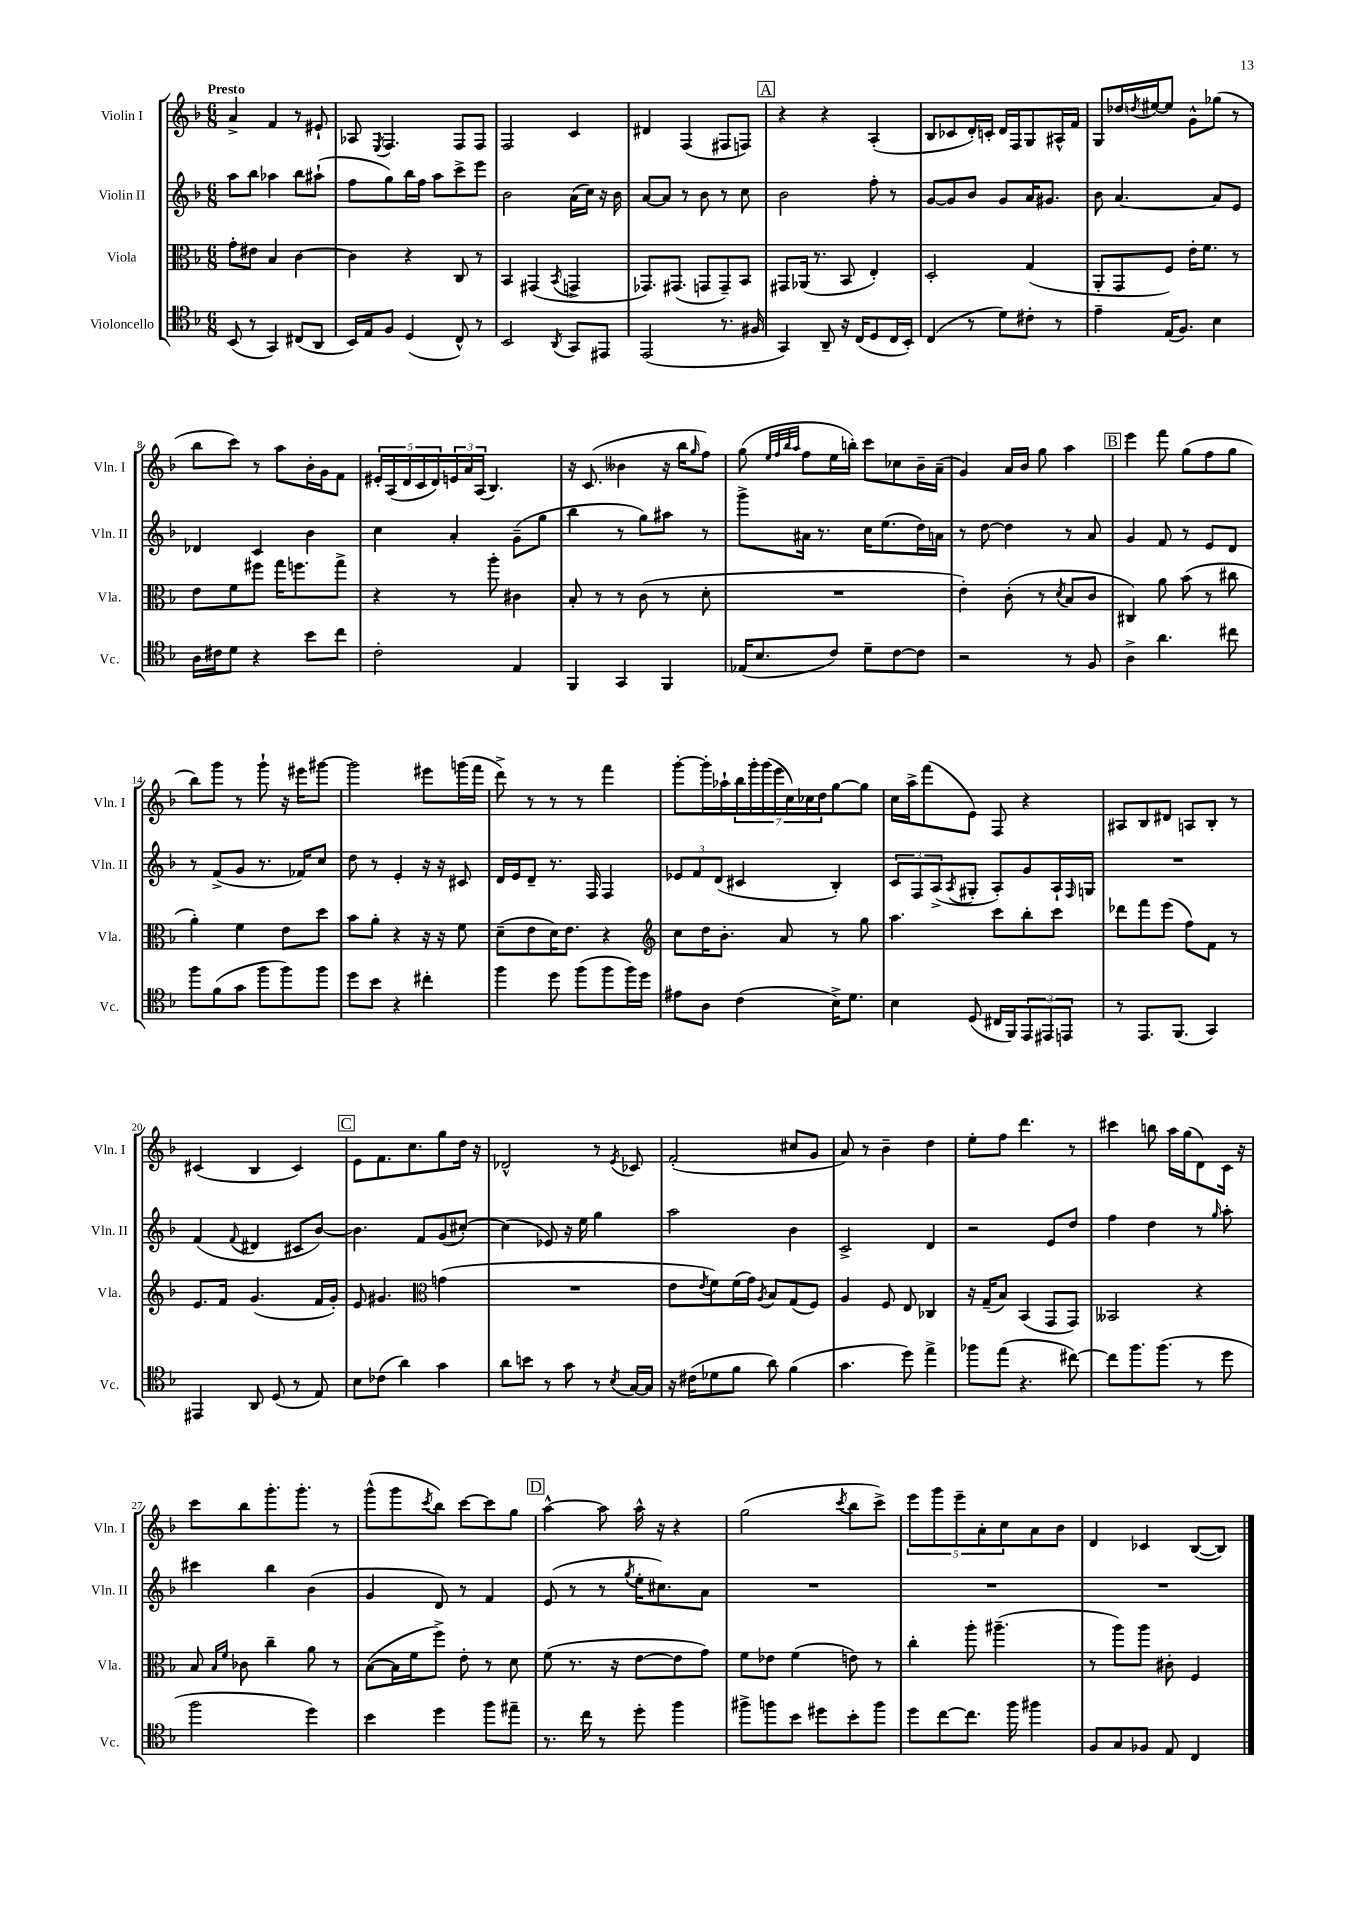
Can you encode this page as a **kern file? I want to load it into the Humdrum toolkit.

**kern	**kern	**kern	**kern
*part4	*part3	*part2	*part1
*staff4	*staff3	*staff2	*staff1
*I"Violoncello	*I"Viola	*I"Violin II	*I"Violin I
*I'Vc.	*I'Vla.	*I'Vln. II	*I'Vln. I
*clefC4	*clefC3	*clefG2	*clefG2
*k[b-]	*k[b-]	*k[b-]	*k[b-]
*M6/8	*M6/8	*M6/8	*M6/8
=1	=1	=1	=1
!	!	!	!LO:TX:a:B:t=Presto
(8BB-/	8g'\L	8aa\L	4a^/
8r	8e#X\J	8bb-\J	.
4GG/)	4B-/	4aa-X\	4f/
(8C#X/L	[4c\	8bb-\L	8r
8AA/J	.	(8aa#X`\J	8e#X`/
=2	=2	=2	=2
16BB-/LL)	4c\]	8ff\L	8A-X/
16E/J	.	.	.
.	.	.	8qE/
8F/J	.	8gg\)	4.F/
(4D/	4r	16bb-\L	.
.	.	16ff\JJ	.
.	.	8aa\L	.
8C^^/)	8C/	8ccc^\	8F/L
8r	8r	8eee\J	8F/J
=3	=3	=3	=3
2BB-/	4BB-/	2b-\	2F/
.	(4GG#X/	.	.
8qAA/	8qBB-/	.	.
8GG/L	4GGn^/	(16a\LL	4c/
.	.	16cc\JJ)	.
8EE#X/J	.	16r	.
.	.	16b-\	.
=4	=4	=4	=4
(2EE/	8.GG-X/L)	[8a/L	4d#X/
.	.	8a/J]	.
.	(8.GG#X/J	.	.
.	.	8r	(4F/
.	8GGn/L	8b-\	.
8.r	8GG~/)	8r	8F#X/L
.	8BB-/J	8cc\	8Fn/J)
16F#X/	.	.	.
!!LO:REH:place=s1:t=A
=5	=5	=5	=5
4GG/)	8GG#X/L	2b-\	4r
.	(16AA-X/Jk	.	.
.	8.r	.	.
8AA~/	.	.	4r
16r	8BB-/	.	.
(16C/KL	.	.	.
8D/	4E'/)	8ff'\	(4A'/
16C/L	.	8r	.
16BB-'/JJ)	.	.	.
=6	=6	=6	=6
(4C/	2D'/	[8g/L	8B-/L
.	.	8g/]	8c-X/
8r	.	8b-/J	16d'/L)
.	.	.	16cn'/JJ
8d\L)	.	8g/L	16d/LL
.	.	.	16F/J
8c#X'\J	(4G/	16a/K	8G/
.	.	8.g#X/J	.
8r	.	.	16A#X^^/L
.	.	.	16f/JJ
=7	=7	=7	=7
4e~\	8AA'/L	8b-\	8G/L
.	8GG/	[4.a/	16dd-X/L
.	.	.	8qddn/
.	.	.	[16ee#X/J
(16E/KL	8F/J)	.	8ee#/J]
8.F/J)	.	.	.
.	16e'\KL	.	8g^^\L
.	8.f\J	.	.
4B-\	.	8a/L]	(8gg-X\J
.	8r	8e/J	8r
!!LO:LB:g=z
=8	=8	=8	=8
16A\LL	8e\L	4d-X/	8bb-\L
16c#X\J	.	.	.
8d\J	8f\	.	8ccc\J)
4r	8ff#X\J	4c/	8r
.	16gg\KL	.	8aa\L
.	8.ffn\	.	.
8b-\L	.	4b-\	16b-'\L
.	.	.	16g\J
8cc\J	8gg^\J	.	8f\J
=9	=9	=9	=9
2c'\	4r	4cc\	20e#X'/LL
.	.	.	(20A/
.	.	.	20d/
.	.	.	20c/
.	.	.	20d/)
.	8r	4a'/	24en/
.	.	.	24a/
.	.	.	(24A/JJ
.	8aa'\	.	4.B-/)
4E/	4c#X\	(8g~\L	.
.	.	8gg\J	.
=10	=10	=10	=10
4FF/	8B-'/	4bb-\	16r
.	.	.	(8.c/
.	8r	.	.
4GG/	8r	8r	4b--X\
.	(8c\	8gg\L)	.
4FF/	8r	8aa#X\J	16r
.	.	.	16bb-\KL
.	.	.	16qqgg/
.	8d'\	8r	8ff\J)
=11	=11	=11	=11
(16E-X/KL	2.r	8ggg^\L	(8gg\
8.B-/	.	.	.
.	.	.	32qqee/LLL
.	.	.	32qqff/
.	.	.	32qqbb-/
.	.	.	32qqaa/JJJ
.	.	16a#X\Jk	8ff\L
.	.	8.r	.
8c/J)	.	.	16ee\L
.	.	.	16bbn'\JJ)
8d~\L	.	16cc\KL	8ccc\L
.	.	(8.ee\	.
[8c\	.	.	8cc-X\
8c\J]	.	16dd\L)	16b-~\L
.	.	16an\JJ	(16a~\JJ
=12	=12	=12	=12
2r	4e'\)	8r	4g/)
.	.	[8dd\	.
.	(8c'\	4dd\]	16a/LL
.	.	.	16b-/JJ
.	8r	.	8gg\
.	8qd/	.	.
8r	8B-/L	8r	4aa\
8F/	8c/J	8a/	.
!!LO:REH:place=s1:t=B
=13	=13	=13	=13
4A^\	4C#X/)	4g/	4eee\
4.a\	8a\	8f/	8fff\
.	(8b-\	8r	(8gg\L
.	8r	8e/L	8ff\
8cc#X\	8cc#X\	8d/J	8gg\J
!!LO:LB:g=z
=14	=14	=14	=14
8ff\L	4a'\)	8r	8bb-\L)
(8f\	.	(8f^/L	8ggg\J
8g\J	4f\	8g/J	8r
8ff\L	.	8.r	8ggg`\
8ff\)	8e\L	.	16r
.	.	16f-X/KL)	16eee#X\KL
8ff\J	8dd\J	8cc/J	[8ggg#X\J
=15	=15	=15	=15
8dd\L	8b-\L	8dd\	2ggg#\]
8b-\J	8a'\J	8r	.
4r	4r	4e'/	.
4cc#X'\	16r	16r	8eee#X\L
.	16r	16r	.
.	8f\	8c#X/	(16gggn\L
.	.	.	16fff\JJ
=16	=16	=16	=16
4ff\	(8d~\L	16d/LL	8ddd^\)
.	.	16e/J	.
.	8e\	8d~/J	8r
8dd\	16d\K)	8.r	8r
.	8.e\J	.	.
(8ff\L	.	.	8r
.	.	16F/	.
8ff\	4r	4F/	4fff\
16ff\L)	.	.	.
16dd\JJ	.	.	.
=17	=17	=17	=17
*	*clefG2	*	*
8e#X\L	8cc\L	12e-X/L	[8ggg'\L
.	.	12f/	.
8A\J	16dd\K	.	16ggg'\L]
.	.	(12d/J	.
.	8.b-'\J	.	16aa-X`\
(4c\	.	4c#X/	28bb-\
.	.	.	28ggg'\
.	.	.	(28ggg\
.	.	.	28eee\
.	8a/	.	.
.	.	.	28cc\)
.	.	.	28cc-X\
.	.	.	28dd\J
16B-^\KL)	8r	4B-'/)	[8gg\
8.d\J	.	.	.
.	8gg\	.	8gg\J]
=18	=18	=18	=18
4B-\	4.aa\	12c/L	16cc\LL
.	.	.	16aa^\J
.	.	12F/	.
.	.	.	(8fff\
.	.	(12A^/	.
.	.	8qA/	.
(8D/	.	8G#X'/J	8e\J)
16C#X/LL	8ccc\L	8A'/L)	8F/
16FF/J)	.	.	.
12EE/	8bb-'\	8g/	4r
12EE#X/	.	.	.
.	8ccc\J	16A`/L	.
12EEn/J	.	.	.
.	.	16qqF/	.
.	.	16Gn/JJ	.
=19	=19	=19	=19
8r	8ddd-X\L	2.r	8A#X/L
8.EE/L	8fff\	.	8B-/
.	(8eee\J	.	8d#X/J
(8.FF/J	.	.	.
.	8ff\L)	.	8An/L
4GG/)	8f\J	.	8B-'/J
.	8r	.	8r
!!LO:LB:g=z
=20	=20	=20	=20
4EE#X/	8.e/L	(4f/	(4c#X/
.	16f/Jk	.	.
.	.	8qqf/	.
8AA/	(4.g/	4d#X/	4B-/
(8D/	.	.	.
8r	.	8c#X/L	4c#/)
8E/)	16f/LL	[8b-/J)	.
.	16g'/JJ)	.	.
!!LO:REH:place=s1:t=C
=21	=21	=21	=21
8B-\L	8e/	4.b-\]	8e\L
(8c-X\J	4.g#X/	.	8.f\
4a\)	.	.	.
.	.	.	8.cc\
.	.	8f/L	.
*	*clefC3	*	*
4g\	(4gn\	(8g/	8gg\
.	.	[8cc#X'/J)	16dd\Jk
.	.	.	16r
=22	=22	=22	=22
8a\L	2.r	(4cc#\]	2d-X^^/
8bn\J	.	.	.
8r	.	8e-X/)	.
8g\	.	16r	.
.	.	16ee\	.
8r	.	4gg\	8r
8qB-/	.	.	8qe/
[16G/LL	.	.	8c-X/
16G/JJ]	.	.	.
=23	=23	=23	=23
16r	8e\L	2aa\	(2f'/
(16c#X\KL	.	.	.
.	8qe/	.	.
8d-X\	8f\)	.	.
8f\J	(16f\L	.	.
.	16g\JJ)	.	.
.	8qA/	.	.
8a\)	8B-/L	.	.
(4f\	(8G/	4b-\	8cc#X/L
.	8F/J)	.	8g/J
=24	=24	=24	=24
4.g\	4A/	2c^/	8a/)
.	.	.	8r
.	8F/	.	4b-~\
8dd\)	8E/	.	.
4ee^\	4C-X/	4d/	4dd\
=25	=25	=25	=25
8ff-X\L	16r	2r	8ee'\L
.	(16G~/KL	.	.
(8ee\J	8B-/J)	.	8ff\J
4.r	(4BB-/	.	4.ddd\
.	8GG/L	8e/L	.
[8cc#X\)	8GG/J)	8dd/J	8r
=26	=26	=26	=26
8cc#\L]	2BB--X/	4ff\	4ccc#X\
8.ff\	.	.	.
.	.	4dd\	8bbn\
(8.ff\J	.	.	.
.	.	.	16aa\LL
.	.	.	(16gg\J
8r	4r	8r	8d\)
.	.	16qqgg/	.
8dd\	.	8aa'\	16c\Jk
.	.	.	16r
!!LO:LB:g=z
=27	=27	=27	=27
2ff\	8B-/	4ccc#X\	8ccc\L
.	16qqB-/LL	.	.
.	16qqf/JJ	.	.
.	8c-X\	.	8bb-\
.	4cc~\	4bb-\	8.ggg'\
.	.	.	8.ggg'\J
4dd\)	8a\	(4b-\	.
.	8r	.	8r
=28	=28	=28	=28
4b-\	([8B-\L	4g/	(8ggg^^\L
.	16B-\L]	.	8ggg\
.	16f\J	.	.
.	.	.	8qccc/
4dd\	8ff^\J)	8d/)	8bb-\J)
.	8e'\	8r	[8ccc\L
8ff\L	8r	4f/	8ccc\]
8ee#X~\J	8d\	.	8gg\J
!!LO:REH:place=s1:t=D
=29	=29	=29	=29
8.r	(8f\	(8e/	[4aa^^\
.	8.r	8r	.
16cc\	.	.	.
8r	.	8r	8aa\]
.	16r	.	.
.	.	8qgg/	.
8dd'\	[8e\L	16ee'\KL	16aa^^\
.	.	8.cc#X\)	16r
4ff\	8e\]	.	4r
.	8g\J)	8a\J	.
=30	=30	=30	=30
8ff#X^\L	8f\L	2.r	(2gg\
8ffn\	8e-X\J	.	.
8b-\J	(4f\	.	.
8dd#X\L	.	.	.
.	.	.	8qccc/
8b-'\	8en\)	.	8bb-\L
8ff\J	8r	.	8ccc^\J)
=31	=31	=31	=31
8dd\L	4cc'\	2.r	10eee\L
.	.	.	10ggg\
[8cc\	.	.	.
.	.	.	10eee~\
8.cc\J]	8aa'\	.	.
.	.	.	10a'\
.	(4.aa#X~\	.	.
.	.	.	10cc\
16ff\	.	.	.
4ff#X\	.	.	8a\
.	.	.	8b-\J
=32	=32	=32	=32
8F/L	8r	2.r	4d/
8G/	8aa\L)	.	.
8F-X/J	8aa\J	.	4c-X/
8E/	8c#X'\	.	.
4C/	4F/	.	([8B-/L
.	.	.	8B-/J])
==	==	==	==
*-	*-	*-	*-
